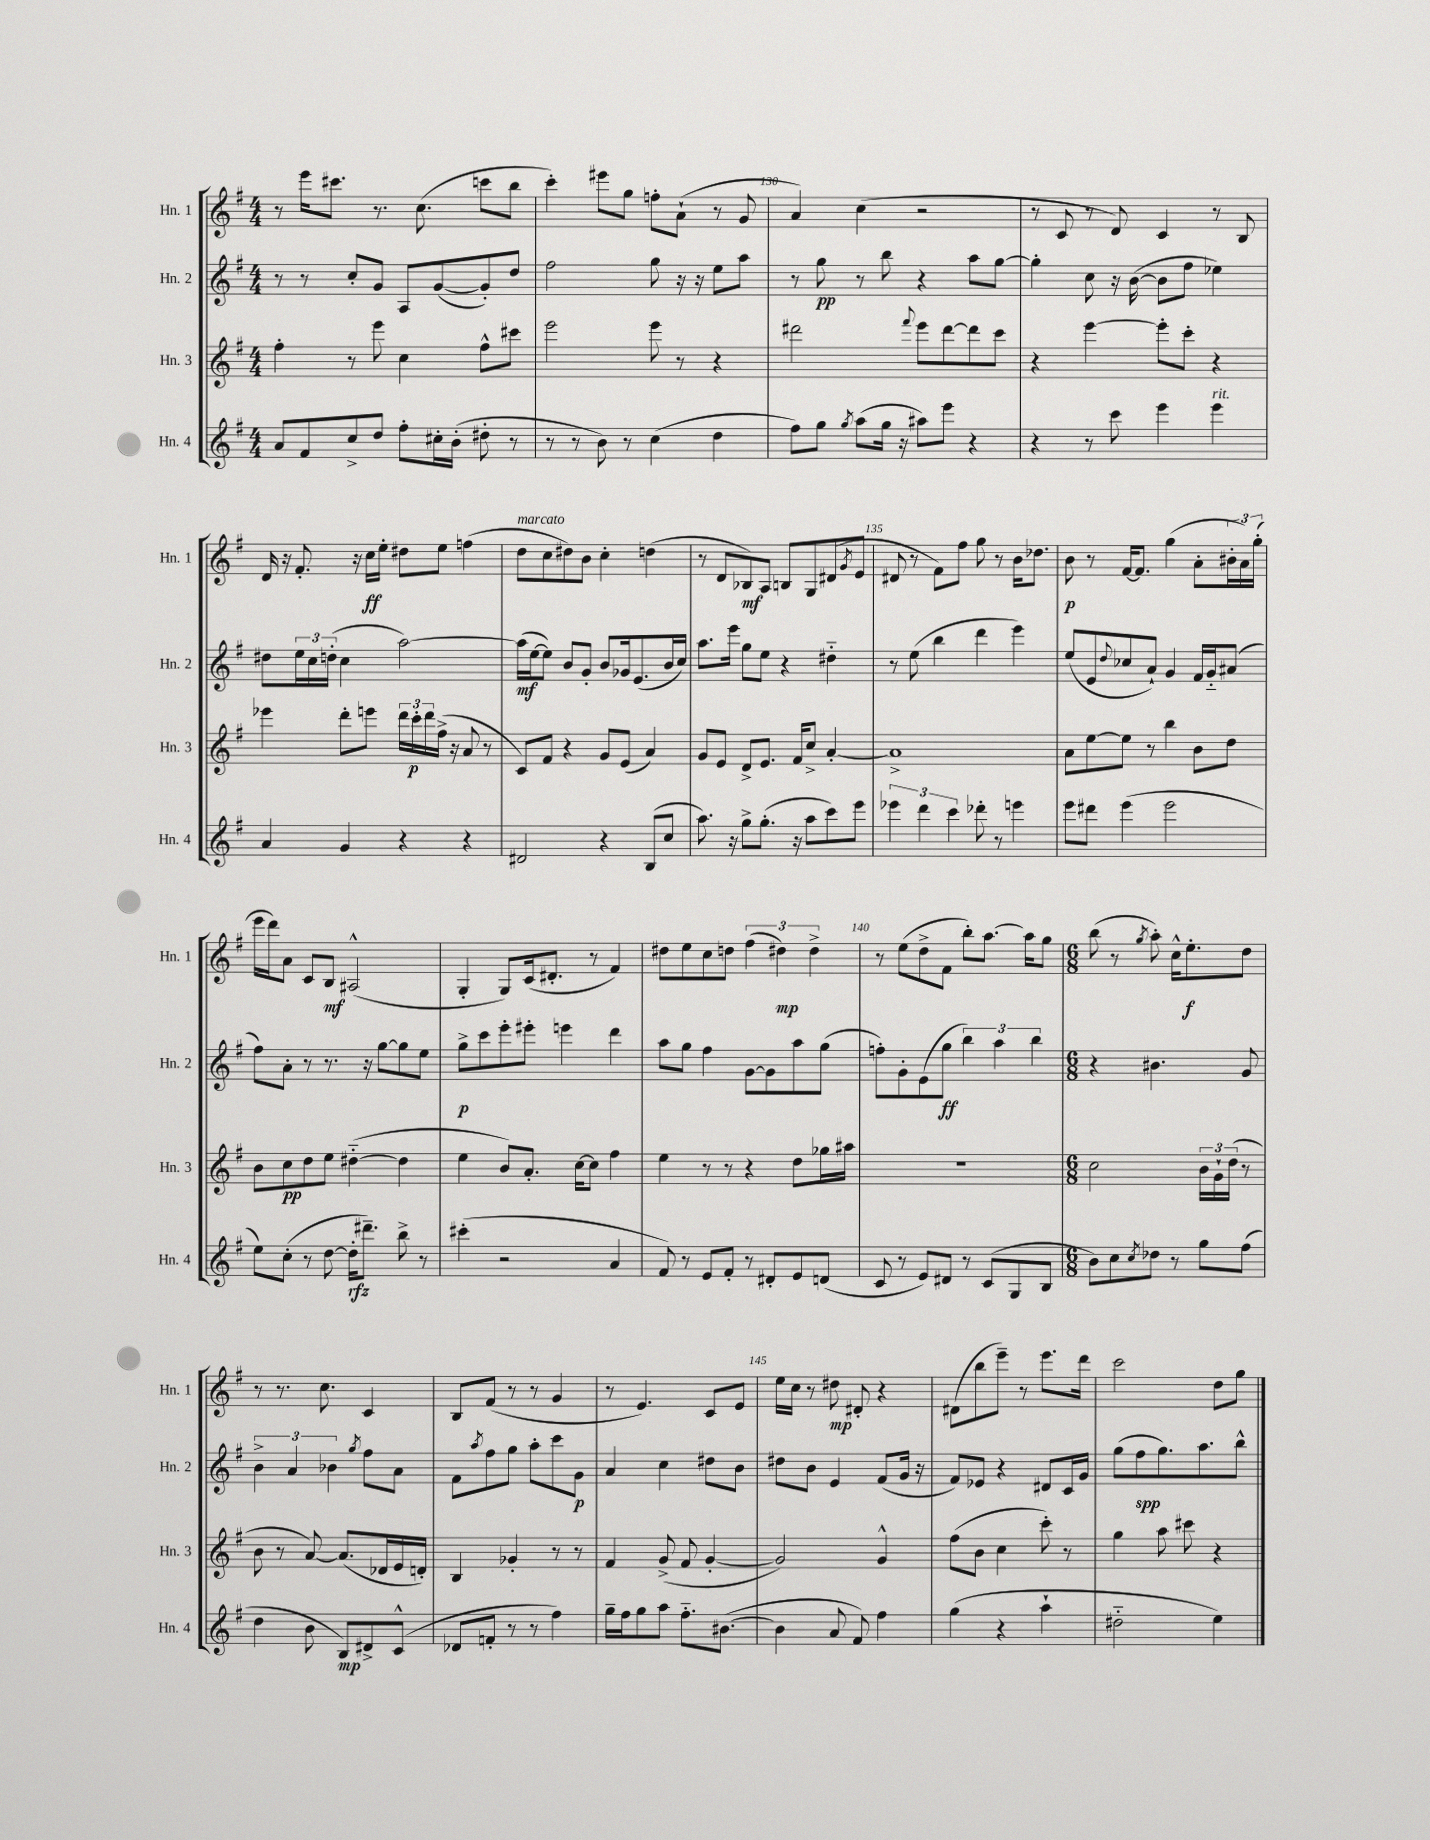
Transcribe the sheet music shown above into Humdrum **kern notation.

**kern	**kern	**kern	**kern
*staff4	*staff3	*staff2	*staff1
*clefG2	*clefG2	*clefG2	*clefG2
*k[f#]	*k[f#]	*k[f#]	*k[f#]
*M4/4	*M4/4	*M4/4	*M4/4
8a	4ff#'	8r	8r
8f#	.	8r	16eee
.	.	.	8.ccc#
8cc^	8r	8cc'	.
8dd	8eee	8g	8.r
8ff#'	4cc	8A	.
.	.	.	(8.cc
16cc#'	.	([8g	.
(16b'	.	.	.
8dd#'	8ff#^^	8g'])	8ccc
8r	8ccc#	8dd	8bb
=	=	=	=
8r	2eee	2ff#	4ccc')
8r	.	.	.
8b)	.	.	8eee#
8r	.	.	8gg
(4cc	8eee	8gg	8ff'
.	8r	16r	(8a`
.	.	16r	.
4dd	4r	8ee	8r
.	.	8aa	8g
=	=	=	=
8ff#)	2ddd#	8r	4a)
8gg	.	8gg	.
8qgg	.	.	.
(8aa	.	8r	(4cc
16gg	.	8bb	.
16r	.	.	.
.	8qqfff#	.	.
8aa#)	8eee	4r	2r
8eee	[8ddd#	.	.
4r	8ddd#]	8aa	.
.	8ccc	[8gg	.
=	=	=	=
4r	4r	4gg']	8r
.	.	.	8c
8r	[4eee	8cc	8r
8ccc	.	16r	8d)
.	.	([16b	.
4eee	8eee']	8b]	4c
.	8ccc'	8ff#	.
4eee	4r	4ee-)	8r
.	.	.	8B
=	=	=	=
4a	4eee-	8dd#	16d
.	.	.	16r
.	.	24ee	8.f#'
.	.	24cc	.
.	.	(24dd'	.
4g	8ddd'	4cc	.
.	.	.	16r
.	8eee	.	16cc
.	.	.	16ee'
4r	24ddd	[2aa)	8dd#
.	24ccc'	.	.
.	24ddd	.	.
.	(16ff#^	.	8ee
.	16r	.	.
4r	8a	.	(4ff
.	8r	.	.
=	=	=	=
2d#	8c)	(16aa]	8dd
.	.	[16ee	.
.	8f#	8ee])	8cc
.	4r	8b	8dd#)
.	.	8g'	8b
4r	8g	8b	4cc'
.	(8e	16g-	.
.	.	(8.e	.
(8B	4a)	.	(4dd
8cc	.	16b	.
.	.	16cc)	.
=	=	=	=
8.aa)	8g	8.aa	8r
.	8e	.	8d
16r	.	16eee	.
8gg^	8d^	8gg	8B-)
(8.gg'	8.e	8ee	8A
.	.	4r	8B
16r	16f#	.	.
8aa	8cc^	.	8G
8ccc)	[4a'	4dd#'~	(8d#
.	.	.	8qg
8eee	.	.	8e
=	=	=	=
6eee-	1a^]	8r	8d#
.	.	(8ee	8r
6ddd	.	.	.
.	.	4bb	8f#)
6ccc	.	.	.
.	.	.	8ff#
8ddd-'	.	4ddd	8gg
8r	.	.	8r
4eee	.	4eee)	16b
.	.	.	8.dd-
=	=	=	=
8eee	8a	(8ee	8b
8ddd#	[8ee	8e	8r
.	.	8qqdd	.
(4eee	8ee]	8cc-	[16f#
.	.	.	8.f#]
.	8r	8a`)	.
2eee	4bb	4g	(4gg
.	8b	16f#	8a'
.	.	16g'~	.
.	8dd	(8a#	24b#'
.	.	.	24a)
.	.	.	(24gg'
=	=	=	=
8ee)	8b	8ff#)	16eee
.	.	.	16ddd)
(8cc'	8cc	8a'	8a
8r	8dd	8r	8c
[8dd	8ee	8.r	8B
16dd']	([4dd#'~	.	(2A#^^
8.ddd#~)	.	16r	.
.	.	[8gg	.
8bb^	4dd#]	8gg]	.
8r	.	8ee	.
=	=	=	=
(4ccc#'	4ee	8gg^	4G'
.	.	8ccc	.
2r	8b)	8eee'	8G)
.	8.a'	8eee#'	(16c
.	.	.	8.d#'
.	.	4eee	.
.	[16cc	.	.
.	8cc]	.	8r
4a	4ff#	4ddd	4f#)
=	=	=	=
8f#)	4ee	8aa	8dd#
8r	.	8gg	8ee
8e	8r	4ff#	8cc
8f#'	8r	.	8dd
8r	4r	[8g	(6ff#
8d#'	.	8g]	.
.	.	.	6dd#)
8e	8dd	8aa	.
.	.	.	6dd#^
(8d	16gg-	(8gg	.
.	16aa#	.	.
=	=	=	=
8c	1r	8ff')	8r
8r	.	8g'	(8ee
8e)	.	(8e	8dd^
8d#	.	8gg	8f#
8r	.	6bb)	8bb')
(8c	.	.	[8.aa
.	.	6aa	.
8G	.	.	.
.	.	.	16aa]
.	.	6bb	.
8B	.	.	8gg
=	=	=	=
*M6/8	*M6/8	*M6/8	*M6/8
8b)	2cc	4r	(8bb
8cc	.	.	8r
8qcc	.	.	8qgg
8dd-	.	4.b#	8aa')
8r	.	.	16cc^^
.	.	.	8.ee'
8gg	24b	.	.
.	24g`	.	.
.	(24dd	.	.
(8ff#	8r	8g	8dd
=	=	=	=
4dd	8b	6b^	8r
.	8r	.	8.r
.	.	6a	.
8b	[8a)	.	.
.	.	.	8.cc
.	.	6b-	.
8B)	(8.a]	.	.
.	.	8qgg	.
8d#^	.	8ff#	4c
.	16d-	.	.
(8c^^	16e	8a	.
.	16d')	.	.
=	=	=	=
8d-	4B	8f#	8B
.	.	8qaa	.
8f'	.	8ff#	(8f#
8r	4g-'	8gg	8r
8r	.	8aa'	8r
4ff#)	8r	8ccc	4g
.	8r	8g	.
=	=	=	=
16gg~	4f#	4a	8r
16ff#	.	.	.
8gg	.	.	4.e)
8aa	(8g^	4cc	.
8.ff#'~	8f#	.	.
.	[4g'	8dd#	8c
([8.b#	.	.	.
.	.	8b	8e
=	=	=	=
4b#]	2g])	8dd#	16ee
.	.	.	16cc
.	.	8b	8r
8a	.	4e	8dd#
8f#)	.	.	8d#'
4ff#	4g^^	(8f#	4r
.	.	16g	.
.	.	16r	.
=	=	=	=
(4gg	(8ff#	8f#)	(8d#
.	8b	8e-	8bb
4r	4cc	4r	8eee~)
.	.	.	8r
4aa`	8ccc')	8d#	8.eee
.	8r	16c	.
.	.	16g	16ddd
=	=	=	=
2dd#'~	4gg	(8gg	2ccc
.	.	8ff#	.
.	8aa	8.gg)	.
.	8ccc#	.	.
.	.	8.aa	.
4ee)	4r	.	8dd
.	.	8bb^^	8gg
==	==	==	==
*-	*-	*-	*-
